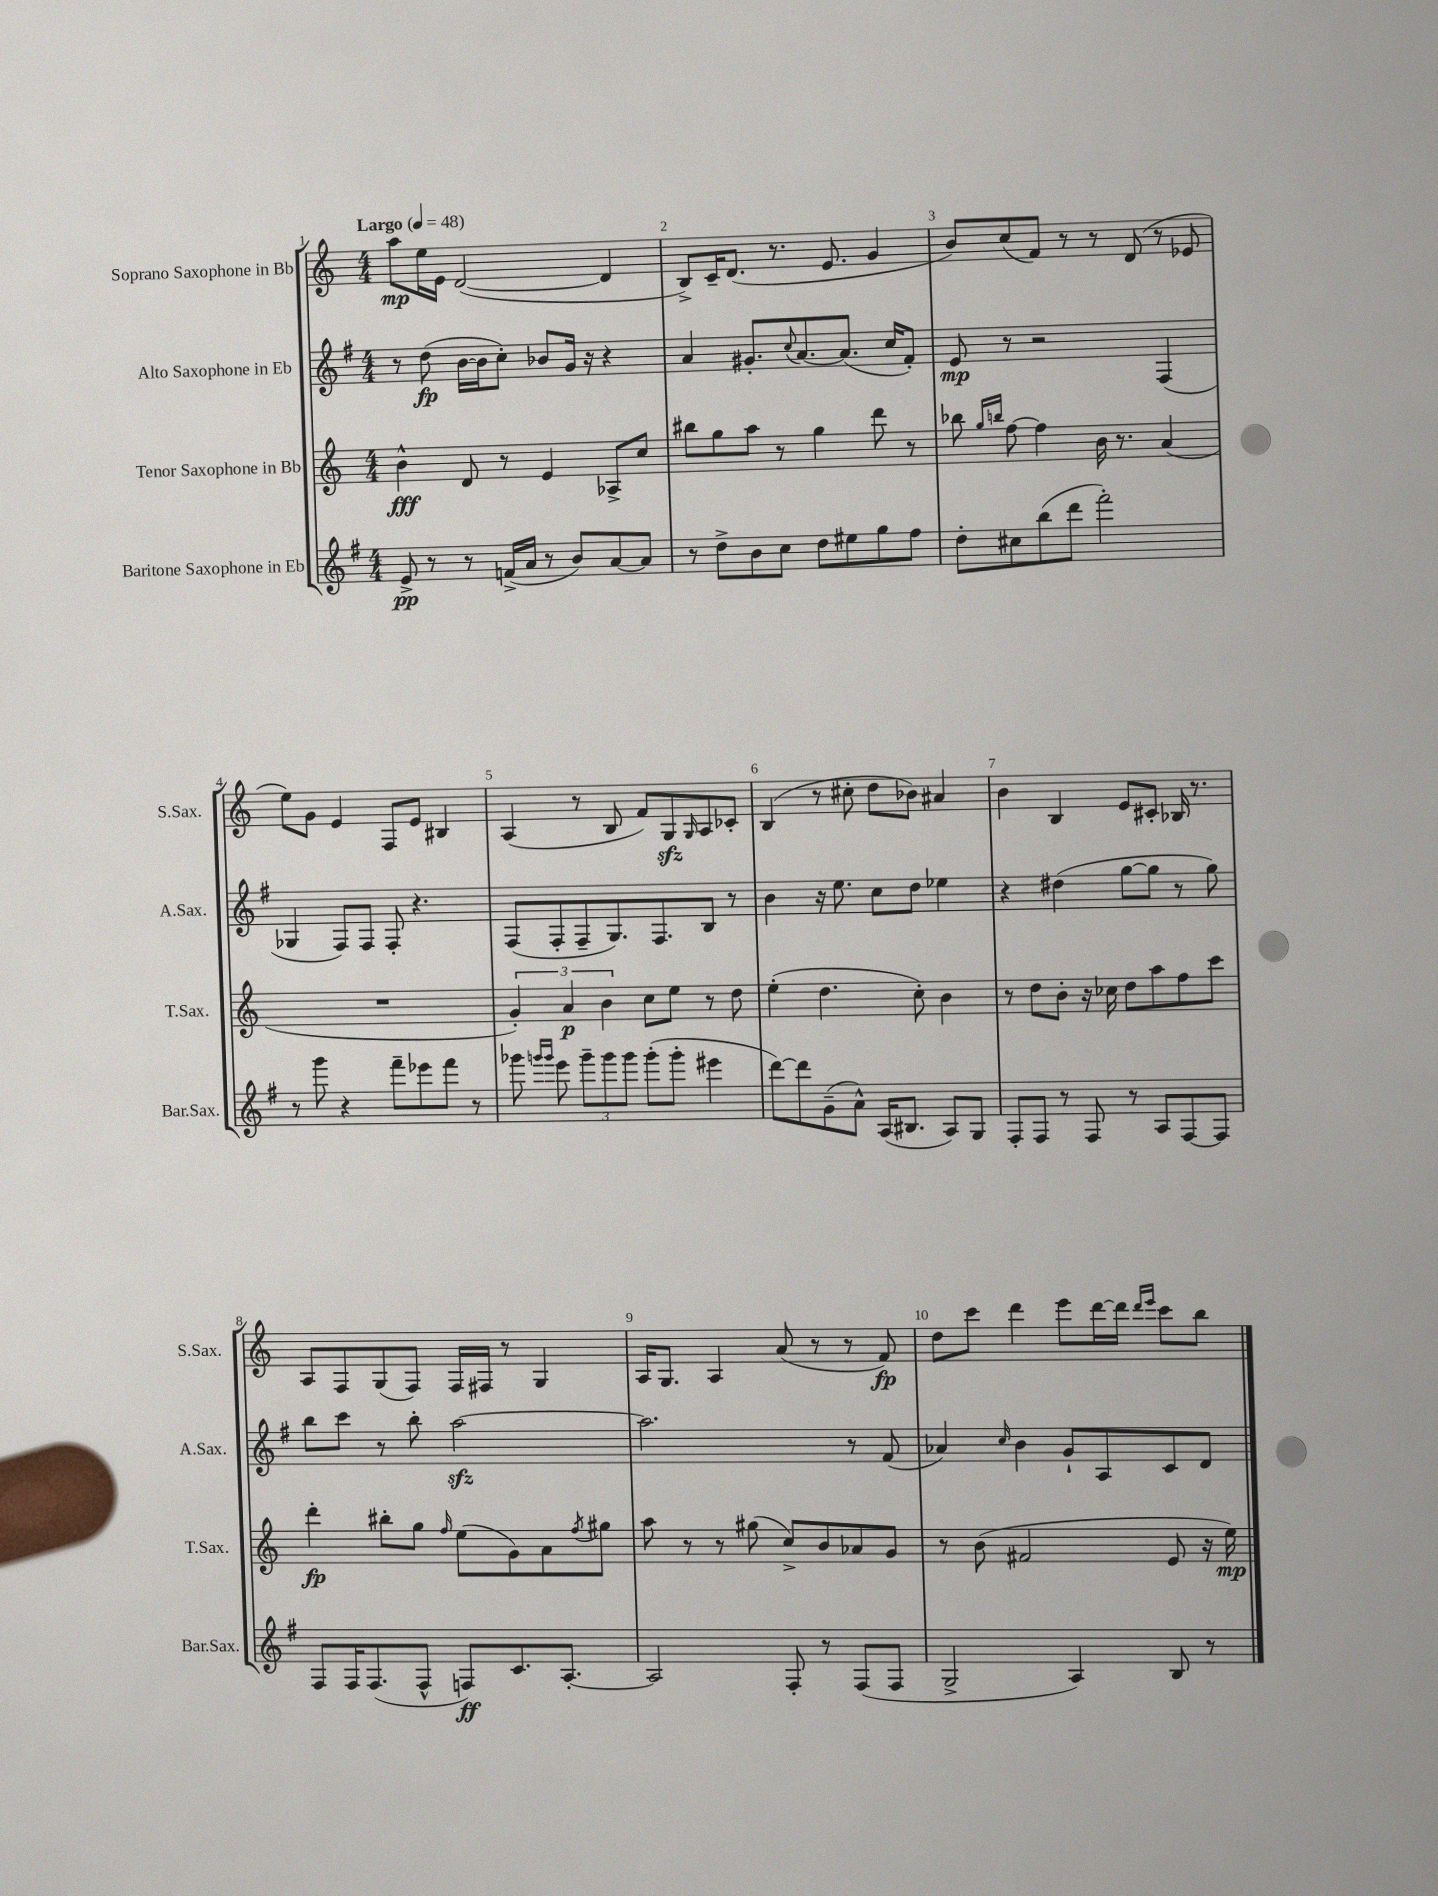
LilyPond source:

<<
\new StaffGroup <<
\new Staff = "s0" \with { instrumentName = "Soprano Saxophone in Bb" shortInstrumentName = "S.Sax." } {
    \clef treble \key c \major \numericTimeSignature \time 4/4 \tempo "Largo" 4 = 48
    a''8\mp e''16 e'16 d'2~( d'4 |
    b8->) c'16-- d'8.( r8. e'8. g'4 |
    b'8) c''8( f'8) r8 r8 d'8( r8 ees'8 |
    e''8) g'8 e'4 f8 e'8 bis4 |
    a4( r8 b8 f'8) g8\sfz \grace { g16 } a8 ces'8-. |
    b4( r8 cis''8-. d''8 bes'8) ais'4 |
    b'4 b4 e'8 cis'8-. bes16 r8. |
    a8 f8 g8( f8) f16 fis16 r8 g4 |
    a16 g8. a4 a'8( r8 r8 f'8\fp) |
    d''8 c'''8 d'''4 e'''8 d'''16~ d'''16 \grace { d'''16 e'''16 } c'''8 b''8 \bar "|." |
}
\new Staff = "s1" \with { instrumentName = "Alto Saxophone in Eb" shortInstrumentName = "A.Sax." } {
    \clef treble \key g \major \numericTimeSignature \time 4/4
    r8 d''8\fp( b'16~ b'16 c''8-.) bes'8 g'16 r16 r4 |
    a'4 gis'8.-. \appoggiatura { c''8 } a'8.~ a'8.( c''16 fis'8-.) |
    e'8\mp r8 r2 fis4( |
    ges4 fis8) fis8 fis8-. r4. |
    fis8( fis8-. fis8-- g8.) fis8. b8 r8 |
    b'4 r16 e''8. c''8 d''8 ees''4 |
    r4 dis''4( g''8~ g''8 r8 g''8) |
    b''8 c'''8 r8 b''8-. a''2~\sfz |
    a''2. r8 fis'8( |
    aes'4) \grace { c''16 } b'4 g'8-! a8 c'8 d'8 \bar "|." |
}
\new Staff = "s2" \with { instrumentName = "Tenor Saxophone in Bb" shortInstrumentName = "T.Sax." } {
    \clef treble \key c \major \numericTimeSignature \time 4/4
    b'4-^\fff d'8 r8 e'4 aes8-> c''8 |
    bis''8 g''8 a''8 r8 g''4 d'''8 r8 |
    bes''8 \grace { g''16 b''16 } f''8~ f''4 b'16 r8. a'4( |
    R1 |
    \tuplet 3/2 { g'4-.) a'4\p b'4 } c''8 e''8 r8 d''8 |
    e''4-.( d''4. c''8-.) b'4 |
    r8 d''8 b'8-. r16 ces''16 d''8 a''8 f''8 c'''8 |
    d'''4-.\fp bis''8-. g''8 \grace { f''16 } e''8( g'8) a'8 \acciaccatura { f''8 } gis''8 |
    a''8 r8 r8 gis''8( c''8->) b'8 aes'8 g'8 |
    r8 b'8( fis'2 e'8 r16 e''16\mp) \bar "|." |
}
\new Staff = "s3" \with { instrumentName = "Baritone Saxophone in Eb" shortInstrumentName = "Bar.Sax." } {
    \clef treble \key g \major \numericTimeSignature \time 4/4
    e'8->\pp r8 r8 f'16->( a'16 r8 b'8) a'8~ a'8 |
    r8 d''8-> b'8 c''8 d''8 eis''8 g''8 fis''8 |
    d''8-. cis''8 b''8( d'''8 fis'''2-.) |
    r8 g'''8 r4 fis'''8-- ees'''8 fis'''8 r8 |
    ges'''8 \grace { g'''16 g'''16 } e'''8 \tuplet 3/2 { g'''8-- g'''8 g'''8 } g'''8-.( g'''8-. eis'''4 |
    d'''8~) d'''8 g'8--( a'8-^) a16( bis8. a8) g8 |
    fis8-. fis8 r8 fis8 r8 a8 fis8~ fis8 |
    fis8 fis16 fis8.( fis8-^ f8\ff) c'8. a8.~-. |
    a2 fis8-. r8 fis8( fis8 |
    g2-> a4) b8 r8 \bar "|." |
}
>>
>>
\layout { \context { \Score \override BarNumber.break-visibility = ##(#f #t #t) barNumberVisibility = #all-bar-numbers-visible } }
